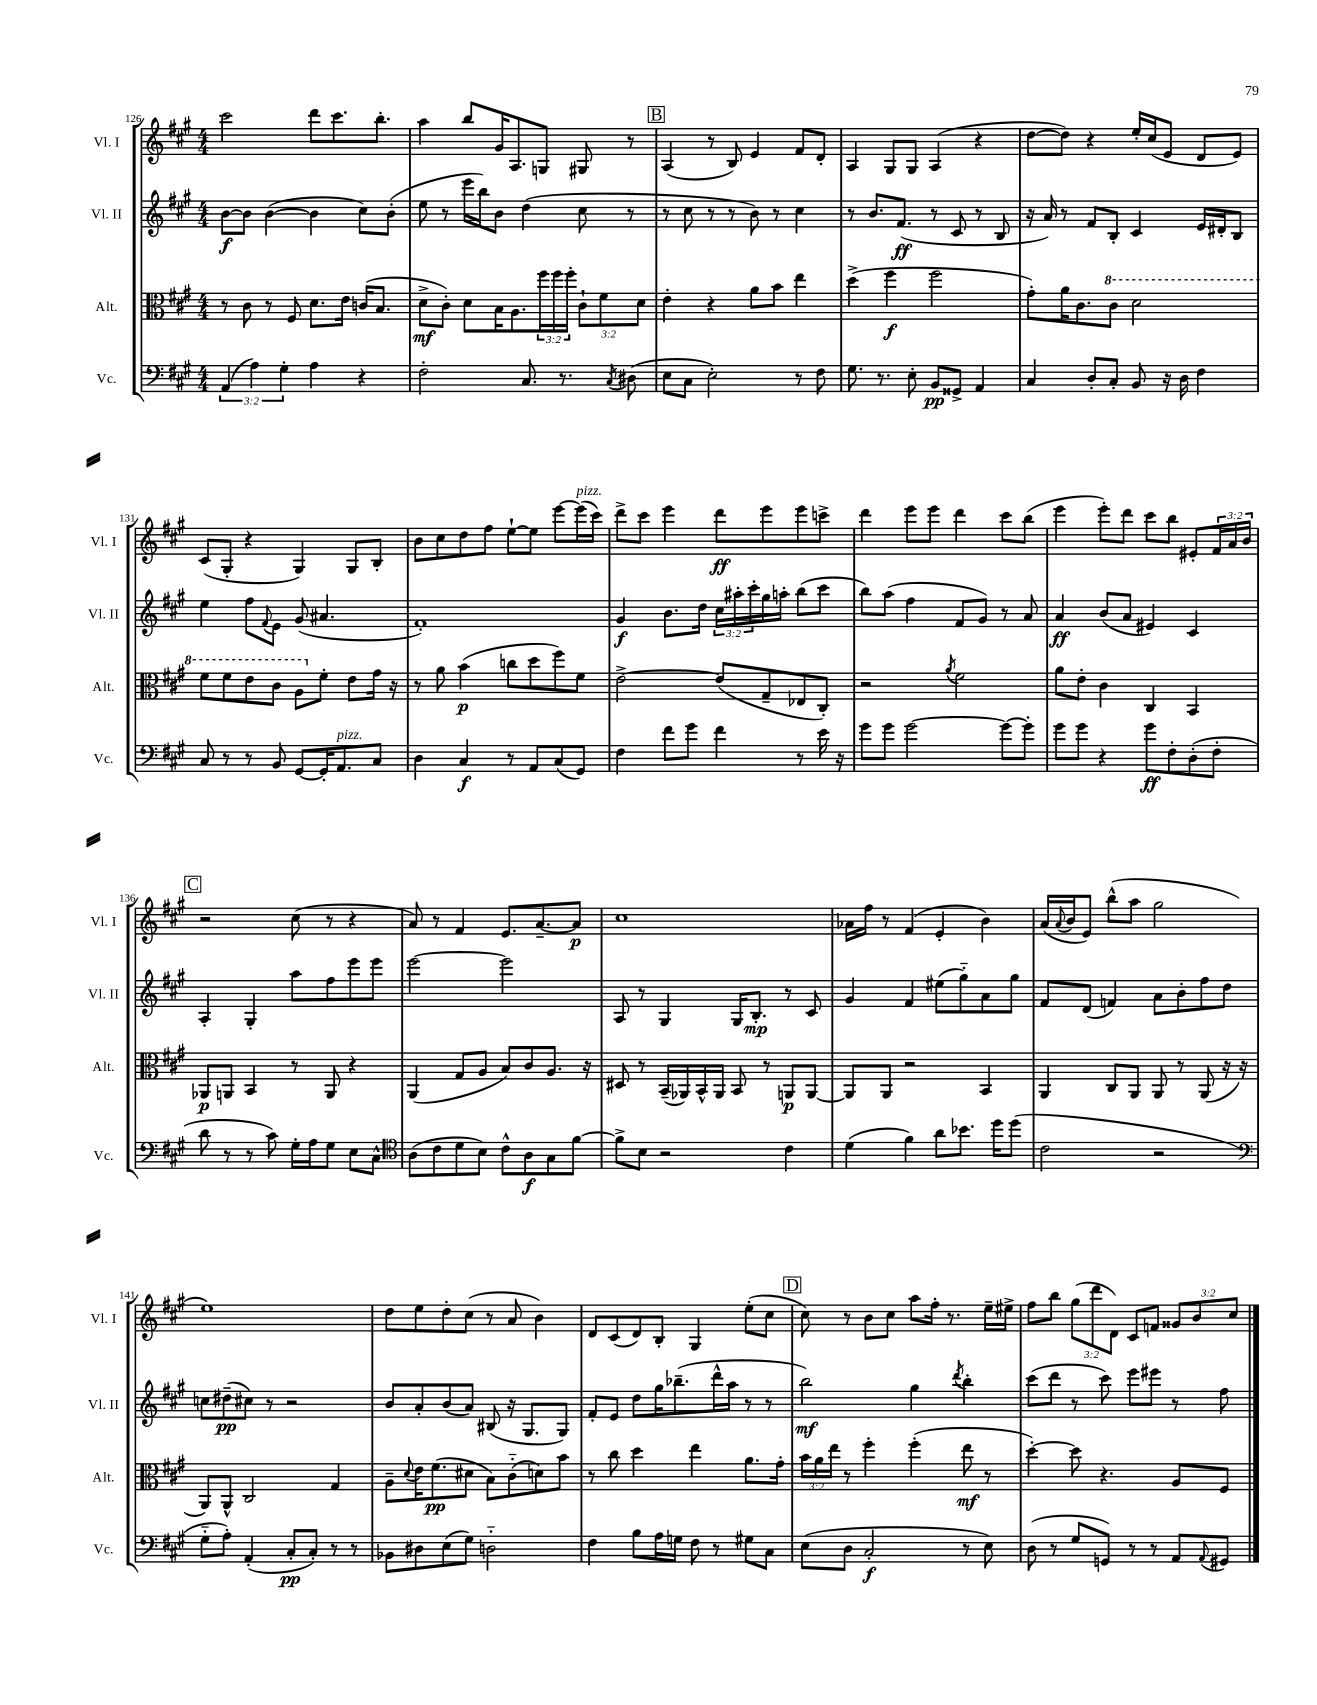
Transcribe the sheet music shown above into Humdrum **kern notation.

**kern	**dynam	**kern	**dynam	**kern	**dynam	**kern	**dynam
*part4	*part4	*part3	*part3	*part2	*part2	*part1	*part1
*staff4	*staff4	*staff3	*staff3	*staff2	*staff2	*staff1	*staff1
*I"Vc.	*	*I"Alt.	*	*I"Vl. II	*	*I"Vl. I	*
*I'Vc.	*	*I'Alt.	*	*I'Vl. II	*	*I'Vl. I	*
*clefF4	*	*clefC3	*	*clefG2	*	*clefG2	*
*k[f#c#g#]	*	*k[f#c#g#]	*	*k[f#c#g#]	*	*k[f#c#g#]	*
*M4/4	*	*M4/4	*	*M4/4	*	*M4/4	*
=126	=126	=126	=126	=126	=126	=126	=126
(6AA/	.	8r	.	[8b\L	f	2ccc#\	.
.	.	8c#\	.	8b\J]	.	.	.
6A\)	.	.	.	.	.	.	.
.	.	8r	.	([4b\	.	.	.
6G#'\	.	.	.	.	.	.	.
.	.	8F#/	.	.	.	.	.
4A\	.	8.d\L	.	4b\]	.	8ddd\L	.
.	.	.	.	.	.	8.ccc#\	.
.	.	16e\Jk	.	.	.	.	.
4r	.	(16cn/KL	.	8cc#\L)	.	.	.
.	.	8.B/J	.	.	.	8.bb'\J	.
.	.	.	.	(8b'\J	.	.	.
=127	=127	=127	=127	=127	=127	=127	=127
2F#'\	.	8d^\L	mf	8ee\	.	4aa\	.
.	.	8c#'\J)	.	8r	.	.	.
.	.	8d\L	.	16eee\LL	.	8bb/L	.
.	.	.	.	16bb\J)	.	.	.
.	.	16B\K	.	8b\J	.	16g#/K	.
.	.	8.A\	.	.	.	8.A/	.
8.C#/	.	.	.	(4dd\	.	.	.
.	.	24ff#\L	.	.	.	8Gn/J	.
.	.	24ff#\	.	.	.	.	.
8.r	.	.	.	.	.	.	.
.	.	24ff#'\JJ	.	.	.	.	.
.	.	12c#`\L	.	8cc#\	.	8G#X/	.
.	.	12f#\	.	.	.	.	.
8qC#/	.	.	.	.	.	.	.
(8D#X\	.	.	.	8r	.	8r	.
.	.	12d\J	.	.	.	.	.
!!LO:REH:place=s1:t=B
=128	=128	=128	=128	=128	=128	=128	=128
8E\L	.	4e'\	.	8r	.	(4A/	.
8C#\J	.	.	.	8cc#\	.	.	.
2E'\)	.	4r	.	8r	.	8r	.
.	.	.	.	8r	.	8B/)	.
.	.	8a\L	.	8b\)	.	4e/	.
.	.	8b\J	.	8r	.	.	.
8r	.	4ee\	.	4cc#\	.	8f#/L	.
8F#\	.	.	.	.	.	8d'/J	.
=129	=129	=129	=129	=129	=129	=129	=129
8.G#\	.	(4dd^\	.	8r	.	4A/	.
.	.	.	.	8.b/L	.	.	.
8.r	.	.	.	.	.	.	.
.	.	4ff#\	f	.	.	8G#/L	.
.	.	.	.	(8.f#/J	ff	.	.
8E'\	.	.	.	.	.	8G#/J	.
8BB/L	pp	2ff#\	.	8r	.	(4A/	.
8GG##X^/J	.	.	.	8c#/	.	.	.
4AA/	.	.	.	8r	.	4r	.
.	.	.	.	8B/	.	.	.
=130	=130	=130	=130	=130	=130	=130	=130
4C#/	.	8g#'\L)	.	16r	.	[8dd\L	.
.	.	.	.	16a/)	.	.	.
.	.	16a\K	.	8r	.	8dd\J])	.
.	.	8.c#\	.	.	.	.	.
8D'/L	.	.	.	8f#/L	.	4r	.
*	*	*8va	*	*	*	*	*
8C#'/J	.	8cc#\J	.	8B'/J	.	.	.
8BB/	.	2dd\	.	4c#/	.	16ee'/LL	.
.	.	.	.	.	.	(16cc#/J	.
16r	.	.	.	.	.	8e/J	.
16D\	.	.	.	.	.	.	.
4F#\	.	.	.	16e/LL	.	8d/L	.
.	.	.	.	16d#X'/J	.	.	.
.	.	.	.	8B/J	.	8e/J)	.
!!LO:LB:g=z
=131	=131	=131	=131	=131	=131	=131	=131
8C#/	.	8ff#\L	.	4ee\	.	(8c#/L	.
8r	.	8ff#\	.	.	.	8G#'/J	.
8r	.	8ee\	.	8ff#\L	.	4r	.
.	.	.	.	8qqf#/	.	.	.
8BB/	.	8cc#\J	.	8e\J	.	.	.
[8GG#/L	.	8a\L	.	(8g#/	.	4G#/)	.
*	*	*X8va	*	*	*	*	*
16GG#'/K]	.	8f#'\J	.	4.a#X/	.	.	.
!LO:TX:a:i:t=pizz.	!	!	!	!	!	!	!
8.AA/	.	.	.	.	.	.	.
.	.	8e\L	.	.	.	8G#/L	.
8C#/J	.	16g#\Jk	.	.	.	8B'/J	.
.	.	16r	.	.	.	.	.
=132	=132	=132	=132	=132	=132	=132	=132
4D\	.	8r	.	1f#')	.	8b\L	.
.	.	8a\	.	.	.	8cc#\	.
4C#/	f	(4b\	p	.	.	8dd\	.
.	.	.	.	.	.	8ff#\J	.
8r	.	8ccn\L	.	.	.	[8ee`\L	.
8AA/L	.	8dd\	.	.	.	8ee\J]	.
(8C#/	.	8ff#\)	.	.	.	[8eee\L	.
!	!	!	!	!	!	!LO:TX:a:i:t=pizz.	!
8GG#/J)	.	8f#\J	.	.	.	(16eee\L]	.
.	.	.	.	.	.	16ccc#\JJ)	.
=133	=133	=133	=133	=133	=133	=133	=133
4F#\	.	[2e^\	.	4g#/	f	8ddd^\L	.
.	.	.	.	.	.	8ccc#\J	.
8f#\L	.	.	.	8.b\L	.	4eee\	.
8g#\J	.	.	.	.	.	.	.
.	.	.	.	16dd\Jk	.	.	.
4f#\	.	(8e/L]	.	24cc#\LL	.	8ddd\L	ff
.	.	.	.	24aa#X'\	.	.	.
.	.	.	.	24ccc#'\	.	.	.
.	.	8G#~/	.	16gg#\	.	8eee\	.
.	.	.	.	16aan'\JJ	.	.	.
8r	.	8E-X/	.	(8bb\L	.	8eee\	.
16e\	.	8C#'/J)	.	8ccc#\J	.	8cccn^\J	.
16r	.	.	.	.	.	.	.
=134	=134	=134	=134	=134	=134	=134	=134
8g#\L	.	2r	.	8bb\L)	.	4ddd\	.
8g#\J	.	.	.	(8aa\J	.	.	.
[2g#\	.	.	.	4ff#\	.	8eee\L	.
.	.	.	.	.	.	8eee\J	.
.	.	8qa/	.	.	.	.	.
.	.	2f#\	.	8f#/L	.	4ddd\	.
.	.	.	.	8g#/J)	.	.	.
8g#\L_	.	.	.	8r	.	8ccc#\L	.
8g#'\J]	.	.	.	8a/	.	(8bb\J	.
=135	=135	=135	=135	=135	=135	=135	=135
8g#\L	.	8a\L	.	4a/	ff	4eee\	.
8g#\J	.	8e'\J	.	.	.	.	.
4r	.	4c#\	.	(8b/L	.	8eee'\L)	.
.	.	.	.	8a/J	.	8ddd\J	.
8g#\L	ff	4C#/	.	4e#X/)	.	8ccc#\L	.
8F#'\	.	.	.	.	.	8bb\J	.
(8D'\	.	4BB/	.	4c#/	.	8e#X'/L	.
8F#'\J	.	.	.	.	.	24f#/L	.
.	.	.	.	.	.	24a/	.
.	.	.	.	.	.	24b/JJ	.
!!LO:LB:g=z
!!LO:REH:place=s1:t=C
=136	=136	=136	=136	=136	=136	=136	=136
8d\	.	8AA-X/L	p	4A'/	.	2r	.
8r	.	8AAn/J	.	.	.	.	.
8r	.	4BB/	.	4G#'/	.	.	.
8c#\)	.	.	.	.	.	.	.
16G#'\LL	.	8r	.	8aa\L	.	(8cc#\	.
16A\J	.	.	.	.	.	.	.
8G#\J	.	8AA/	.	8ff#\	.	8r	.
8E\L	.	4r	.	8eee\	.	4r	.
8C#^^\J	.	.	.	8eee\J	.	.	.
=137	=137	=137	=137	=137	=137	=137	=137
*clefC4	*	*	*	*	*	*	*
(8A\L	.	(4AA/	.	[2eee\	.	8a/)	.
8c#\	.	.	.	.	.	8r	.
8d\	.	8G#/L	.	.	.	4f#/	.
8B\J)	.	8A/J	.	.	.	.	.
8c#^^\L	.	8B/L)	.	2eee\]	.	8.e/L	.
8A\	f	8c#/	.	.	.	.	.
.	.	.	.	.	.	[8.a~/	.
8G#\	.	8.A/J	.	.	.	.	.
[8f#\J	.	.	.	.	.	8a/J]	p
.	.	16r	.	.	.	.	.
=138	=138	=138	=138	=138	=138	=138	=138
8f#^\L]	.	8D#X/	.	8A/	.	1cc#	.
8B\J	.	8r	.	8r	.	.	.
2r	.	(16BB~/LL	.	4G#/	.	.	.
.	.	16AA-X/)	.	.	.	.	.
.	.	16BB^^/	.	.	.	.	.
.	.	16AA-/JJ	.	.	.	.	.
.	.	8BB/	.	16G#/KL	.	.	.
.	.	.	.	8.B'/J	mp	.	.
.	.	8r	.	.	.	.	.
4c#\	.	8AAn/L	p	8r	.	.	.
.	.	[8AA/J	.	8c#/	.	.	.
=139	=139	=139	=139	=139	=139	=139	=139
(4d\	.	8AA/L]	.	4g#/	.	16a-X\LL	.
.	.	.	.	.	.	16ff#\JJ	.
.	.	8AA/J	.	.	.	8r	.
4f#\)	.	2r	.	4f#/	.	(4f#/	.
8a\L	.	.	.	(8ee#X\L	.	4e'/	.
8.b-X\J	.	.	.	8gg#\)	.	.	.
.	.	4BB/	.	8a\	.	4b\)	.
16dd\KL	.	.	.	.	.	.	.
(8dd\J	.	.	.	8gg#\J	.	.	.
=140	=140	=140	=140	=140	=140	=140	=140
2c#\	.	4AA/	.	8f#/L	.	(16a/LL	.
.	.	.	.	.	.	8qqa/	.
.	.	.	.	.	.	16b/J	.
.	.	.	.	(8d/J	.	8e/J)	.
.	.	8C#/L	.	4fn/)	.	(8bb^^\L	.
.	.	8AA/J	.	.	.	8aa\J	.
2r	.	8AA/	.	8a\L	.	2gg#\	.
.	.	8r	.	8b'\	.	.	.
.	.	(8AA/	.	8ff#\	.	.	.
.	.	16r	.	8dd\J	.	.	.
.	.	16r	.	.	.	.	.
!!LO:LB:g=z
=141	=141	=141	=141	=141	=141	=141	=141
*clefF4	*	*	*	*	*	*	*
8G#\L	.	8AA/L)	.	8ccn\L	.	1ee)	.
8A'\J)	.	8AA^^/J	.	(8dd#X~\	pp	.	.
(4AA'/	.	2C#/	.	8cc#X\J)	.	.	.
.	.	.	.	8r	.	.	.
8C#'/L	pp	.	.	2r	.	.	.
8C#'/J)	.	.	.	.	.	.	.
8r	.	4G#/	.	.	.	.	.
8r	.	.	.	.	.	.	.
=142	=142	=142	=142	=142	=142	=142	=142
8BB-X\L	.	8A~\L	.	8b/L	.	8dd\L	.
.	.	8qqd/	.	.	.	.	.
8D#X\	.	16e\K	.	8a'/	.	8ee\	.
.	.	(8.f#\	pp	.	.	.	.
(8E\	.	.	.	(8b/	.	8dd'\	.
8G#\J)	.	8d#X\J	.	8a/J)	.	(8cc#\J	.
2Dn\	.	8B\L)	.	(8B#X/	.	8r	.
.	.	(8c#\	.	16r	.	8a/	.
.	.	.	.	8.G#/L	.	.	.
.	.	8dn\)	.	.	.	4b\)	.
.	.	8b\J	.	8G#/J)	.	.	.
=143	=143	=143	=143	=143	=143	=143	=143
4F#\	.	8r	.	8f#'/L	.	8d/L	.
.	.	8cc#\	.	8e/J	.	(8c#/	.
8B\L	.	4dd\	.	8dd\L	.	8d/)	.
16A\L	.	.	.	16gg#\K	.	8B'/J	.
16Gn\JJ	.	.	.	(8.bb-X~\	.	.	.
8F#\	.	4ee\	.	.	.	4G#/	.
8r	.	.	.	16ddd^^\L	.	.	.
.	.	.	.	16aa\JJ	.	.	.
8G#X\L	.	8.a\L	.	8r	.	(8ee'\L	.
8C#\J	.	.	.	8r	.	8cc#\J	.
.	.	16g#'\Jk	.	.	.	.	.
!!LO:REH:place=s1:t=D
=144	=144	=144	=144	=144	=144	=144	=144
(8E\L	.	24b\LL	.	2bb\)	mf	8cc#\)	.
.	.	24a\	.	.	.	.	.
.	.	24ee\JJ	.	.	.	.	.
8D\J	.	8r	.	.	.	8r	.
2C#'/	f	4ff#'\	.	.	.	8b\L	.
.	.	.	.	.	.	8cc#\J	.
.	.	(4ff#'\	.	4gg#\	.	8aa\L	.
.	.	.	.	.	.	16ff#'\Jk	.
.	.	.	.	.	.	8.r	.
.	.	.	.	8qddd/	.	.	.
8r	.	8ee\	mf	4bb'\	.	.	.
8E\)	.	8r	.	.	.	16ee~\LL	.
.	.	.	.	.	.	16ee#X^\JJ	.
=145	=145	=145	=145	=145	=145	=145	=145
(8D\	.	[4dd'\)	.	(8ccc#\L	.	8ff#\L	.
8r	.	.	.	8ddd\J	.	8bb\J	.
8G#/L	.	8dd\]	.	8r	.	(12gg#\L	.
.	.	.	.	.	.	12ddd\	.
8GGn/J)	.	4.r	.	8ccc#\)	.	.	.
.	.	.	.	.	.	12d\J)	.
8r	.	.	.	8eee\L	.	8c#/L	.
8r	.	.	.	8eee#X\J	.	8fn/J	.
8AA/L	.	8A/L	.	8r	.	12g##X/L	.
.	.	.	.	.	.	12b/	.
8qqAA/	.	.	.	.	.	.	.
8GG#X/J	.	8F#/J	.	8ff#\	.	.	.
.	.	.	.	.	.	12cc#/J	.
==	==	==	==	==	==	==	==
*-	*-	*-	*-	*-	*-	*-	*-
